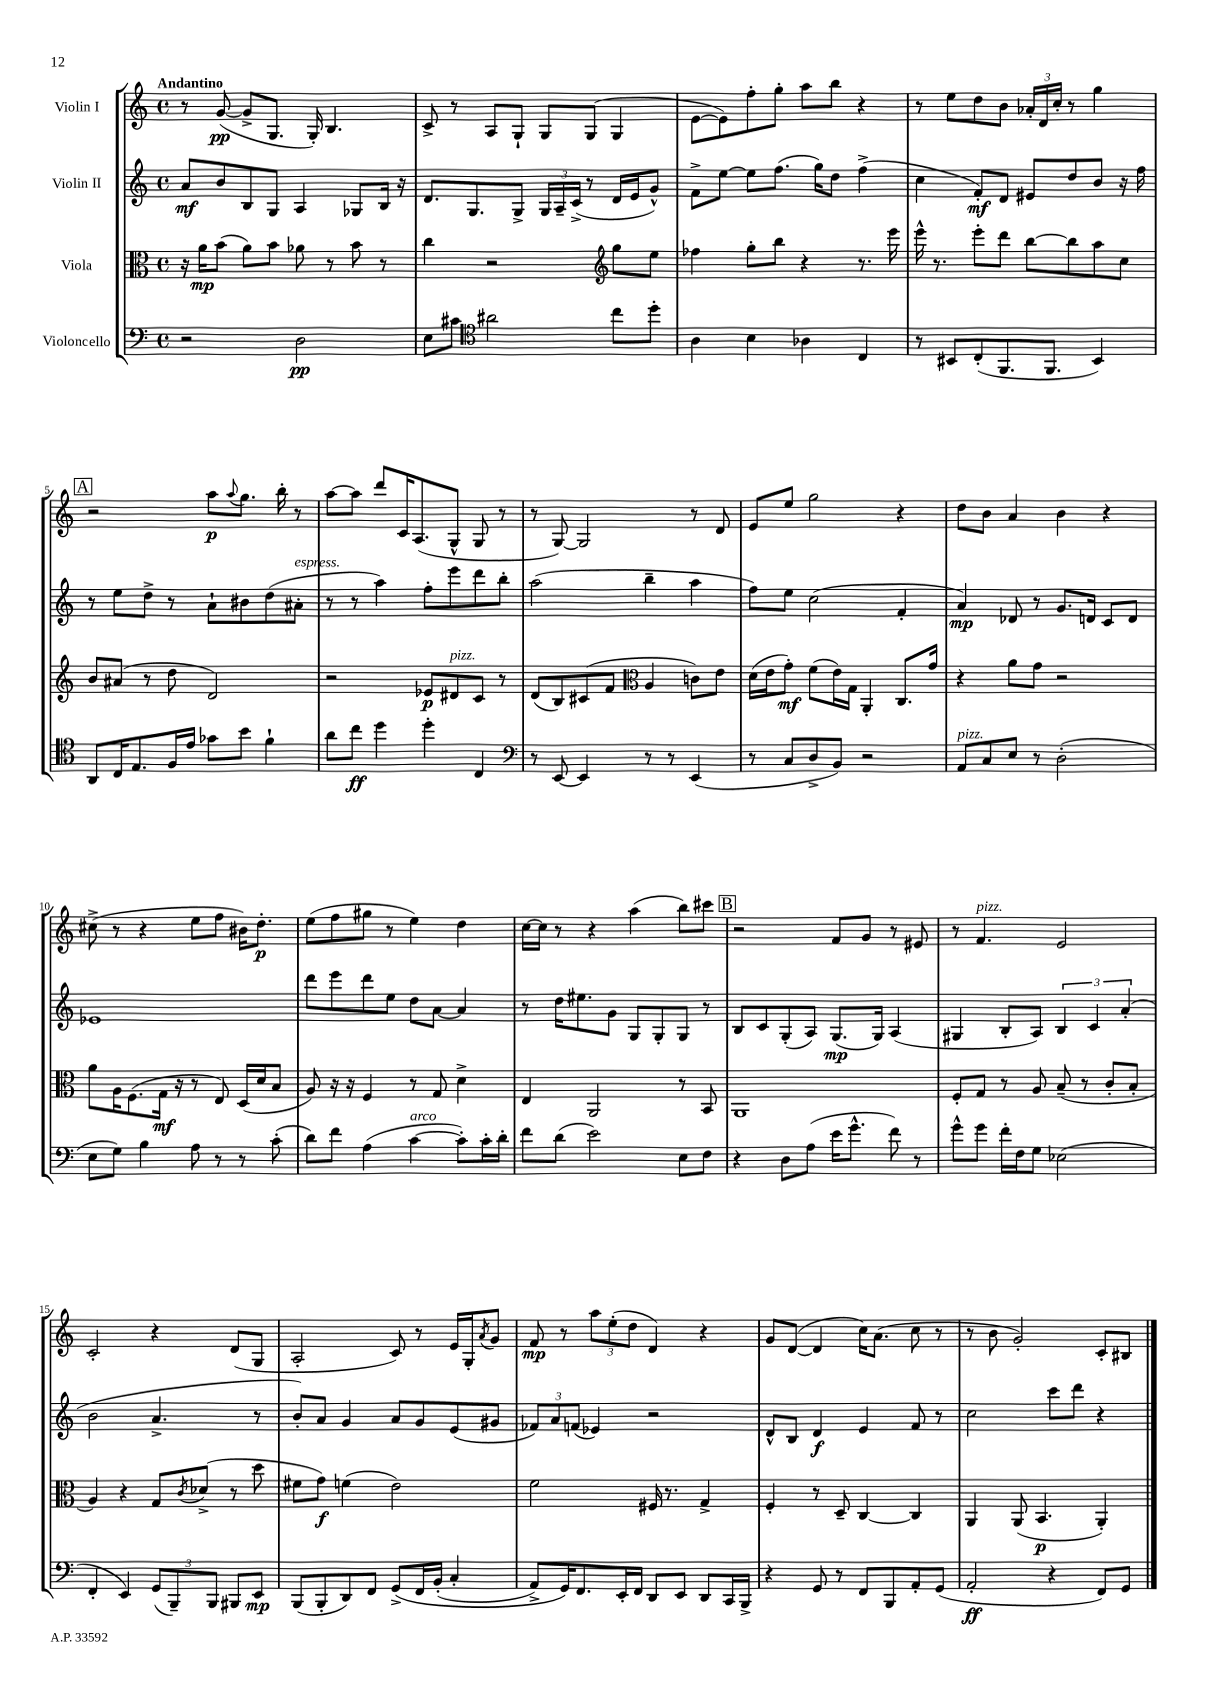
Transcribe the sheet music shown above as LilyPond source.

<<
\new StaffGroup <<
\new Staff = "s0" \with { instrumentName = "Violin I" } {
    \clef treble \key c \major \defaultTimeSignature \time 4/4 \tempo "Andantino"
    r8 g'8~\pp( g'8-> g8. g16-.) b4. |
    c'8-> r8 a8 g8-! g8 g8( g4 |
    e'8~ e'8) f''8-. g''8-. a''8 b''8 r4 |
    r8 e''8 d''8 b'8 \tuplet 3/2 { aes'16-. d'16 c''16-. } r8 g''4 |
    \mark \markup { \box "A" } r2 a''8\p \appoggiatura { a''8 } g''8. b''16-. r8 |
    a''8~ a''8 d'''8 c'16 a8.( g8-^ g8 r8 |
    r8 g8~) g2 r8 d'8 |
    e'8 e''8 g''2 r4 |
    d''8 b'8 a'4 b'4 r4 |
    cis''8->( r8 r4 e''8 f''8 bis'16) d''8.-.\p |
    e''8( f''8 gis''8 r8 e''4) d''4 |
    c''16~ c''16 r8 r4 a''4( b''8) cis'''8 |
    \mark \markup { \box "B" } r2 f'8 g'8 r8 eis'8 |
    r8 f'4.^\markup { \italic "pizz." } e'2 |
    c'2-. r4 d'8( g8 |
    a2-. c'8) r8 e'16 g16-. \acciaccatura { a'8 } g'8 |
    f'8\mp r8 \tuplet 3/2 { a''8 e''8-.( d''8 } d'4) r4 |
    g'8 d'8~( d'4 c''16) a'8.( c''8 r8 |
    r8 b'8 g'2-.) c'8-. bis8 \bar "|." |
}
\new Staff = "s1" \with { instrumentName = "Violin II" } {
    \clef treble \key c \major \defaultTimeSignature \time 4/4
    a'8\mf b'8 b8 g8 a4 ges8 b16 r16 |
    d'8. g8. g8-> \tuplet 3/2 { g16 a16-- c'16->( } r8 d'16 e'16 g'8-^) |
    f'8-> e''8~ e''8 f''8.( g''16) d''8 f''4->( |
    c''4 f'8-.\mf) d'8 eis'8 d''8 b'8 r16 f''16 |
    \mark \markup { \box "A" } r8 e''8 d''8-> r8 a'8-! bis'8 d''8( ais'8-.^\markup { \italic "espress." } |
    r8 r8 a''4) f''8-. e'''8 d'''8 b''8-. |
    a''2( b''4-- a''4 |
    f''8) e''8 c''2( f'4-. |
    a'4\mp) des'8 r8 g'8. d'16 c'8 d'8 |
    ees'1 |
    d'''8 e'''8 d'''8 e''8 d''8 a'8~ a'4 |
    r8 d''16 eis''8. g'8 g8 g8-. g8 r8 |
    \mark \markup { \box "B" } b8 c'8 g8-.( a8) g8.\mp( g16) a4( |
    gis4 b8-. a8) \tuplet 3/2 { b4 c'4 a'4-.( } |
    b'2 a'4.-> r8 |
    b'8-.) a'8 g'4 a'8 g'8 e'8( gis'8 |
    \tuplet 3/2 { fes'8) a'8 f'8( } ees'4) r2 |
    d'8-^ b8 d'4\f e'4 f'8 r8 |
    c''2 c'''8 d'''8 r4 \bar "|." |
}
\new Staff = "s2" \with { instrumentName = "Viola" } {
    \clef alto \key c \major \defaultTimeSignature \time 4/4
    r16 a'16\mp b'8( a'8) b'8 aes'8 r8 b'8 r8 |
    c''4 r2 \clef treble g''8 e''8 |
    fes''4 g''8-. b''8 r4 r8. e'''16 |
    e'''16-^ r8. e'''8-. d'''8 b''8~ b''8 a''8 c''8 |
    \mark \markup { \box "A" } b'8 ais'8( r8 d''8 d'2) |
    r2 ees'8\p dis'8^\markup { \italic "pizz." } c'8 r8 |
    d'8( b8) cis'8( f'8 \clef alto a4 c'8) e'8 |
    d'16( e'16 g'8-.\mf) f'8( e'16) g16 a,4-. c8. g'16 |
    r4 a'8 g'8 r2 |
    a'8 a16 f8.( g16\mf r16 r8 e8) d16( d'16 b8 |
    a8) r16 r16 f4 r8 g8 d'4-> |
    e4 a,2 r8 b,8 |
    \mark \markup { \box "B" } a,1 |
    f8-. g8 r8 a8 b8--( r8 c'8-. b8-. |
    a4) r4 g8 \acciaccatura { c'8 } des'8->( r8 d''8 |
    fis'8 g'8\f) f'4( e'2) |
    f'2 fis16 r8. g4-> |
    f4-. r8 d8-- c4~ c4 |
    a,4 a,8( b,4.\p a,4-.) \bar "|." |
}
\new Staff = "s3" \with { instrumentName = "Violoncello" } {
    \clef bass \key c \major \defaultTimeSignature \time 4/4
    r2 d2\pp |
    e8 cis'8 \clef tenor ais'2 c''8 d''8-. |
    a4 b4 aes4 c4 |
    r8 bis,8 c8-.( f,8. f,8. bis,4) |
    \mark \markup { \box "A" } a,8 c16 e8. f16 e'16 ges'8 b'8 f'4-! |
    a'8 c''8\ff d''4 d''4-. c4 |
    \clef bass r8 e,8~ e,4 r8 r8 e,4( |
    r8 c8 d8-> b,8) r2 |
    a,8^\markup { \italic "pizz." } c8 e8 r8 d2-.( |
    e8 g8) b4 a8 r8 r8 c'8-.( |
    d'8) f'8 a4( c'4~^\markup { \italic "arco" } c'8-.) c'16-. d'16-. |
    f'8 d'8( e'2) e8 f8 |
    \mark \markup { \box "B" } r4 d8 a8( e'16 g'8.-^ f'8) r8 |
    g'8-^ g'8 f'16-. f16 g8 ees2( |
    f,4-. e,4) \tuplet 3/2 { g,8( b,,8--) b,,8 } bis,,8 e,8\mp |
    b,,8( b,,8-. d,8) f,8 g,8->\( f,16 b,16-.( c4-. |
    a,8->) g,16\) f,8. e,16-. f,16 d,8 e,8 d,8 c,16 b,,16-> |
    r4 g,8 r8 f,8 b,,8 a,8-. g,8( |
    a,2-.\ff r4 f,8) g,8 \bar "|." |
}
>>
>>
